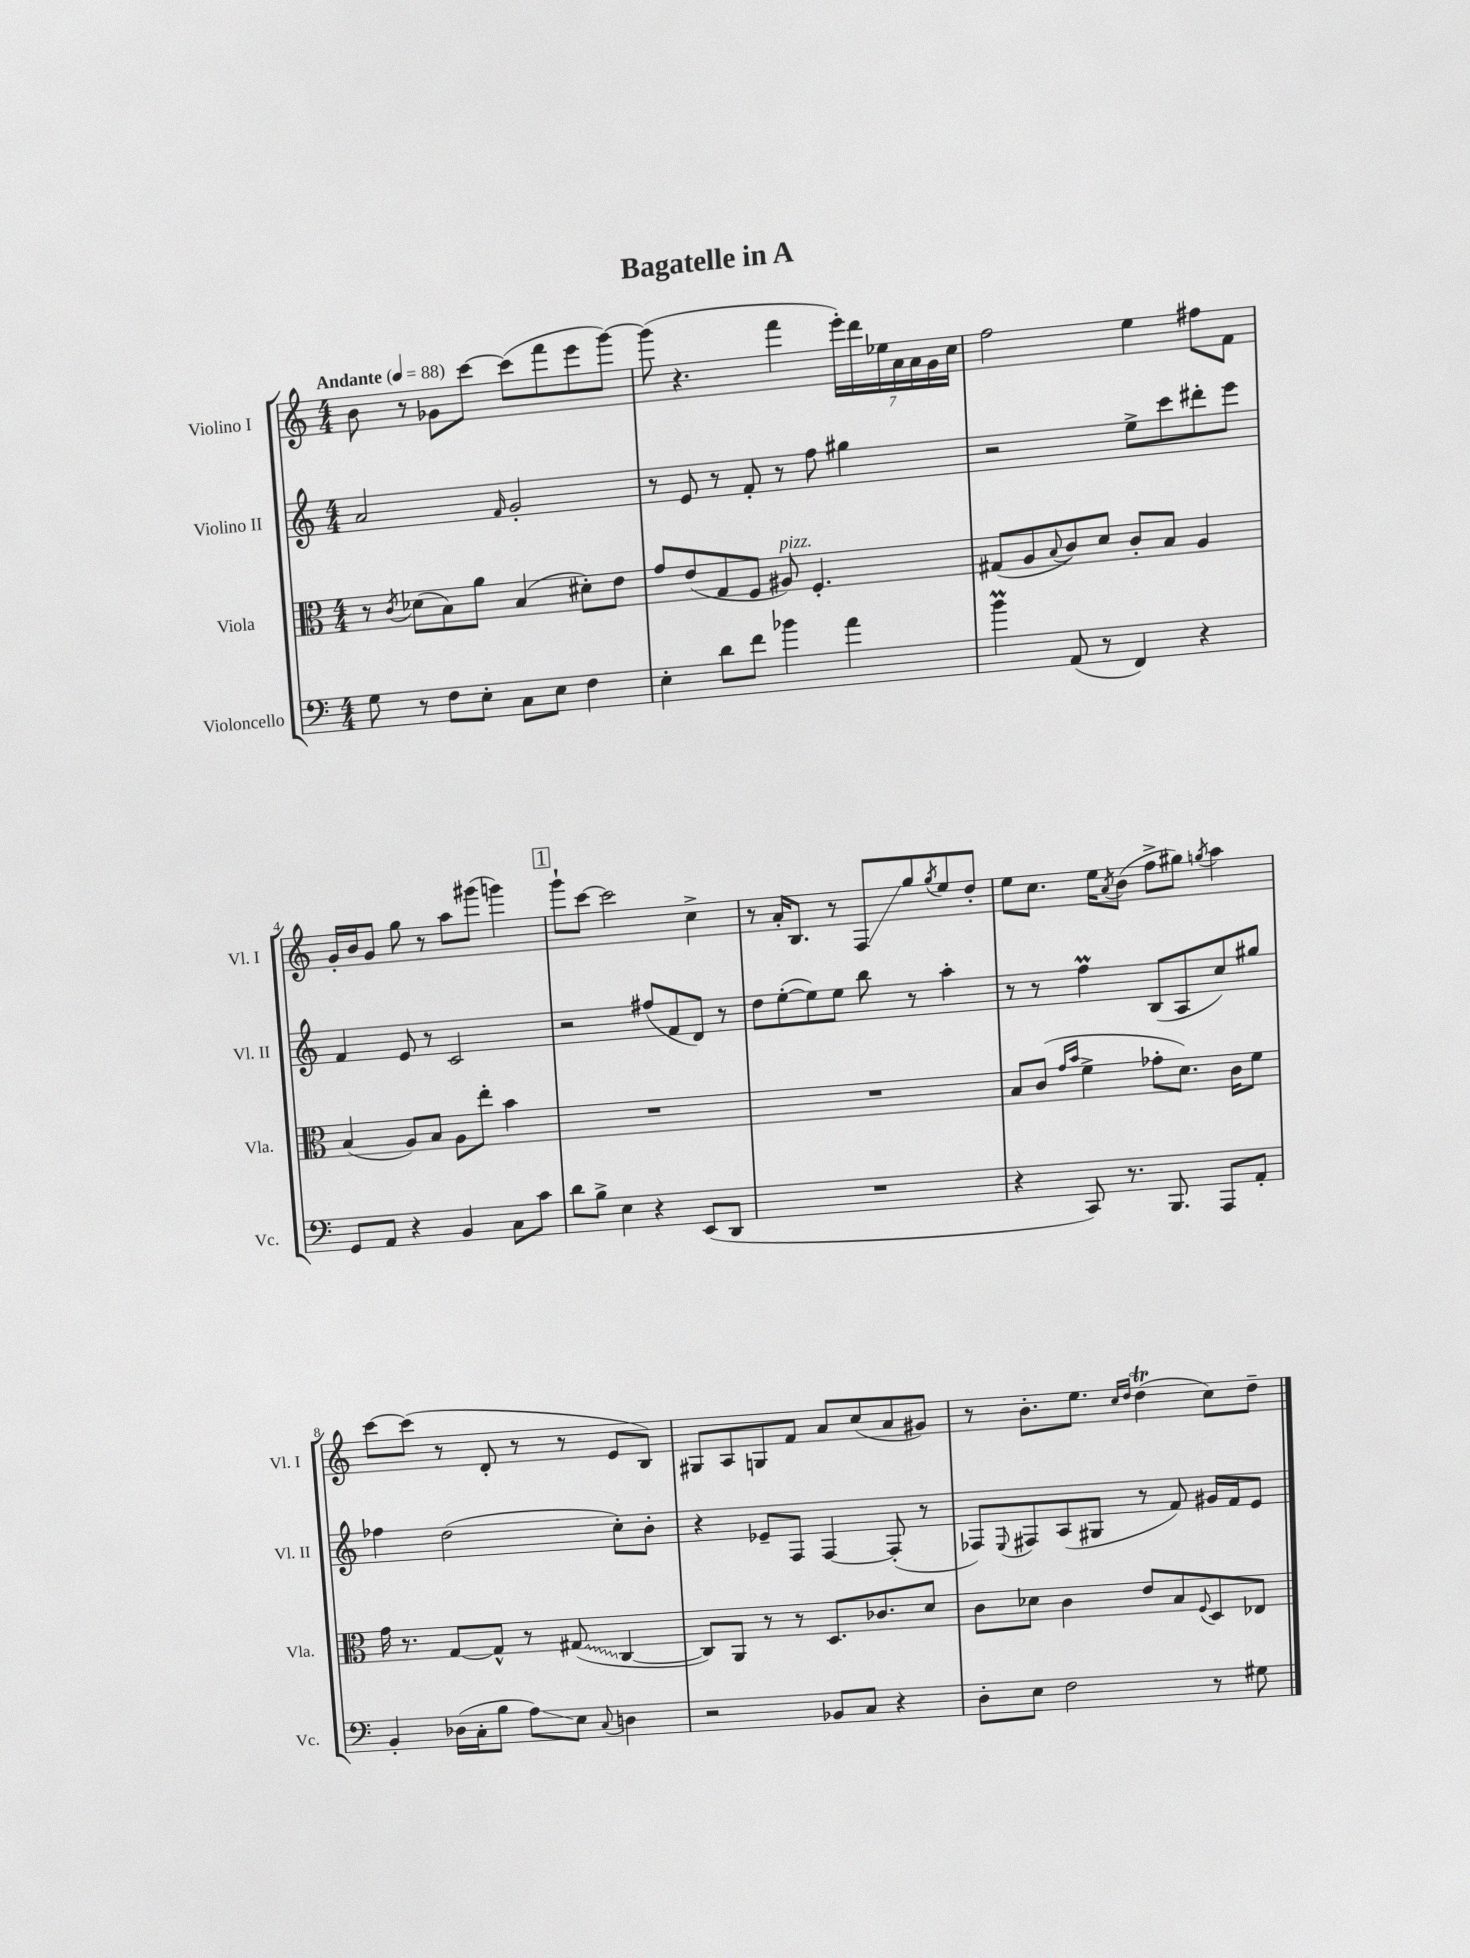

**kern	**kern	**kern	**kern
*staff4	*staff3	*staff2	*staff1
*clefF4	*clefC3	*clefG2	*clefG2
*k[]	*k[]	*k[]	*k[]
*M4/4	*M4/4	*M4/4	*M4/4
*MM88	*MM88	*MM88	*MM88
8G\	8r	2a/	8b\
.	8qc/	.	.
8r	(8d-\L	.	8r
8F\L	8B\)	.	8g-\L
8E'\J	8a\J	.	[8ccc\J
.	.	16qqf/	.
8C\L	(4B/	2g'/	(8ccc\]L
8E\J	.	.	8fff\
4F\	8d#'\L)	.	8eee\
.	8e\J	.	[8ggg\J)
=	=	=	=
4E'\	8g/L	8r	(8ggg\]
.	(8e/	8e/	4.r
8d\L	8G/	8r	.
8f\J	8F/J	8f'/	.
4b-\	8A#/)	8r	4fff\
.	4.F'/	8ff\	.
4a\	.	4gg#\	28eee'\LL)
.	.	.	28ddd\
.	.	.	28ee-\
.	.	.	28a\
.	.	.	28a\
.	.	.	28g\
.	.	.	28cc\JJ
=	=	=	=
4b\	(8G#/L	2r	2ff\
.	8A/	.	.
.	8qqB/	.	.
(8AA/	8c/)	.	.
8r	8d/J	.	.
4FF/)	8c'/L	8ee^\L	4ee\
.	8B/J	8ccc\	.
4r	4A/	8ddd#'\	8ff#\L
.	.	8eee\J	8f\J
=	=	=	=
8GG/L	(4B/	4f/	16g'/LL
.	.	.	16b/J
8AA/J	.	.	8g/J
4r	8A/L)	8e/	8gg\
.	8B/J	8r	8r
4BB/	8A\L	2c/	8aa\L
.	8ee'\J	.	(8ggg#\J
8C\L	4b\	.	4ggg\)
8c\J	.	.	.
=	=	=	=
8d\L	1r	2r	8ggg`\L
8B^\J	.	.	[8ccc\J
4E\	.	.	2ccc\]
4r	.	(8ff#/L	.
.	.	8f/	.
(8EE/L	.	8d/J)	4cc^\
8DD/J	.	8r	.
=	=	=	=
1r	1r	8dd\L	8r
.	.	([8ee'\	16a'/LK
.	.	.	8.B/J
.	.	8ee\])	.
.	.	8ee\J	8r
.	.	8bb\	8F/L
.	.	8r	8gg/
.	.	.	8qgg/
.	.	4aa'\	8ee/
.	.	.	8dd'/J
=	=	=	=
4r	8B/L	8r	8ee\L
.	(8c/J	8r	8.cc\J
.	16qqg/LL	.	.
.	16qqb/JJ	.	.
8CC/)	4f^\	4ff\	.
.	.	.	16ee\LK
.	.	.	8qa/
8.r	.	.	(8b\J
.	8g-'\L	(8B/L	8ff^\L
8.BBB/	.	.	.
.	8.d\J)	8A/	8gg#\J)
.	.	.	8qgg/
8AAA/L	.	8cc/)	4aa\
.	16c\LK	.	.
8AA'/J	8f\J	8gg#/J	.
=	=	=	=
4BB'/	16g\	4ff-\	[8ccc\L
.	8.r	.	.
.	.	.	(8ccc\]J
(16D-\LL	[8G/L	(2dd\	8r
16C'\J	.	.	.
8B\J	8G^^/]J	.	8d'/
8A\L)	8r	.	8r
8E\J	(8G#/	.	8r
8qqC/	.	.	.
4D\	[4C/	8cc'\L)	8e/L
.	.	8b'\J	8B/J)
=	=	=	=
2r	8C/]L)	4r	8G#/L
.	8AA/J	.	8A/
.	8r	8e-~/L	8G/
.	8r	8F/J	8f/J
8BB-/L	8.D/L	[4F/	8a/L
8C/J	.	.	(8cc/
.	8.c-/	.	.
4r	.	(8F'/]	8a/
.	8d/J	8r	8g#/J)
=	=	=	=
8D'\L	8c\L	8F-/L)	8r
.	.	8qqE/	.
8E\J	8d-\J	8F#/	8.b'\L
2F\	4c\	(8A/	.
.	.	.	8.ee\J
.	.	8G#/J	.
.	.	.	16qqcc/LL
.	.	.	16qqdd/JJ
.	8e/L	8r	(4dd\
.	8B/	8f/)	.
.	8qqF/	.	.
8r	8D/	16g#/LL	8cc\L)
.	.	16f/J	.
8G#\	8E-/J	8e/J	8dd~\J
==	==	==	==
*-	*-	*-	*-
